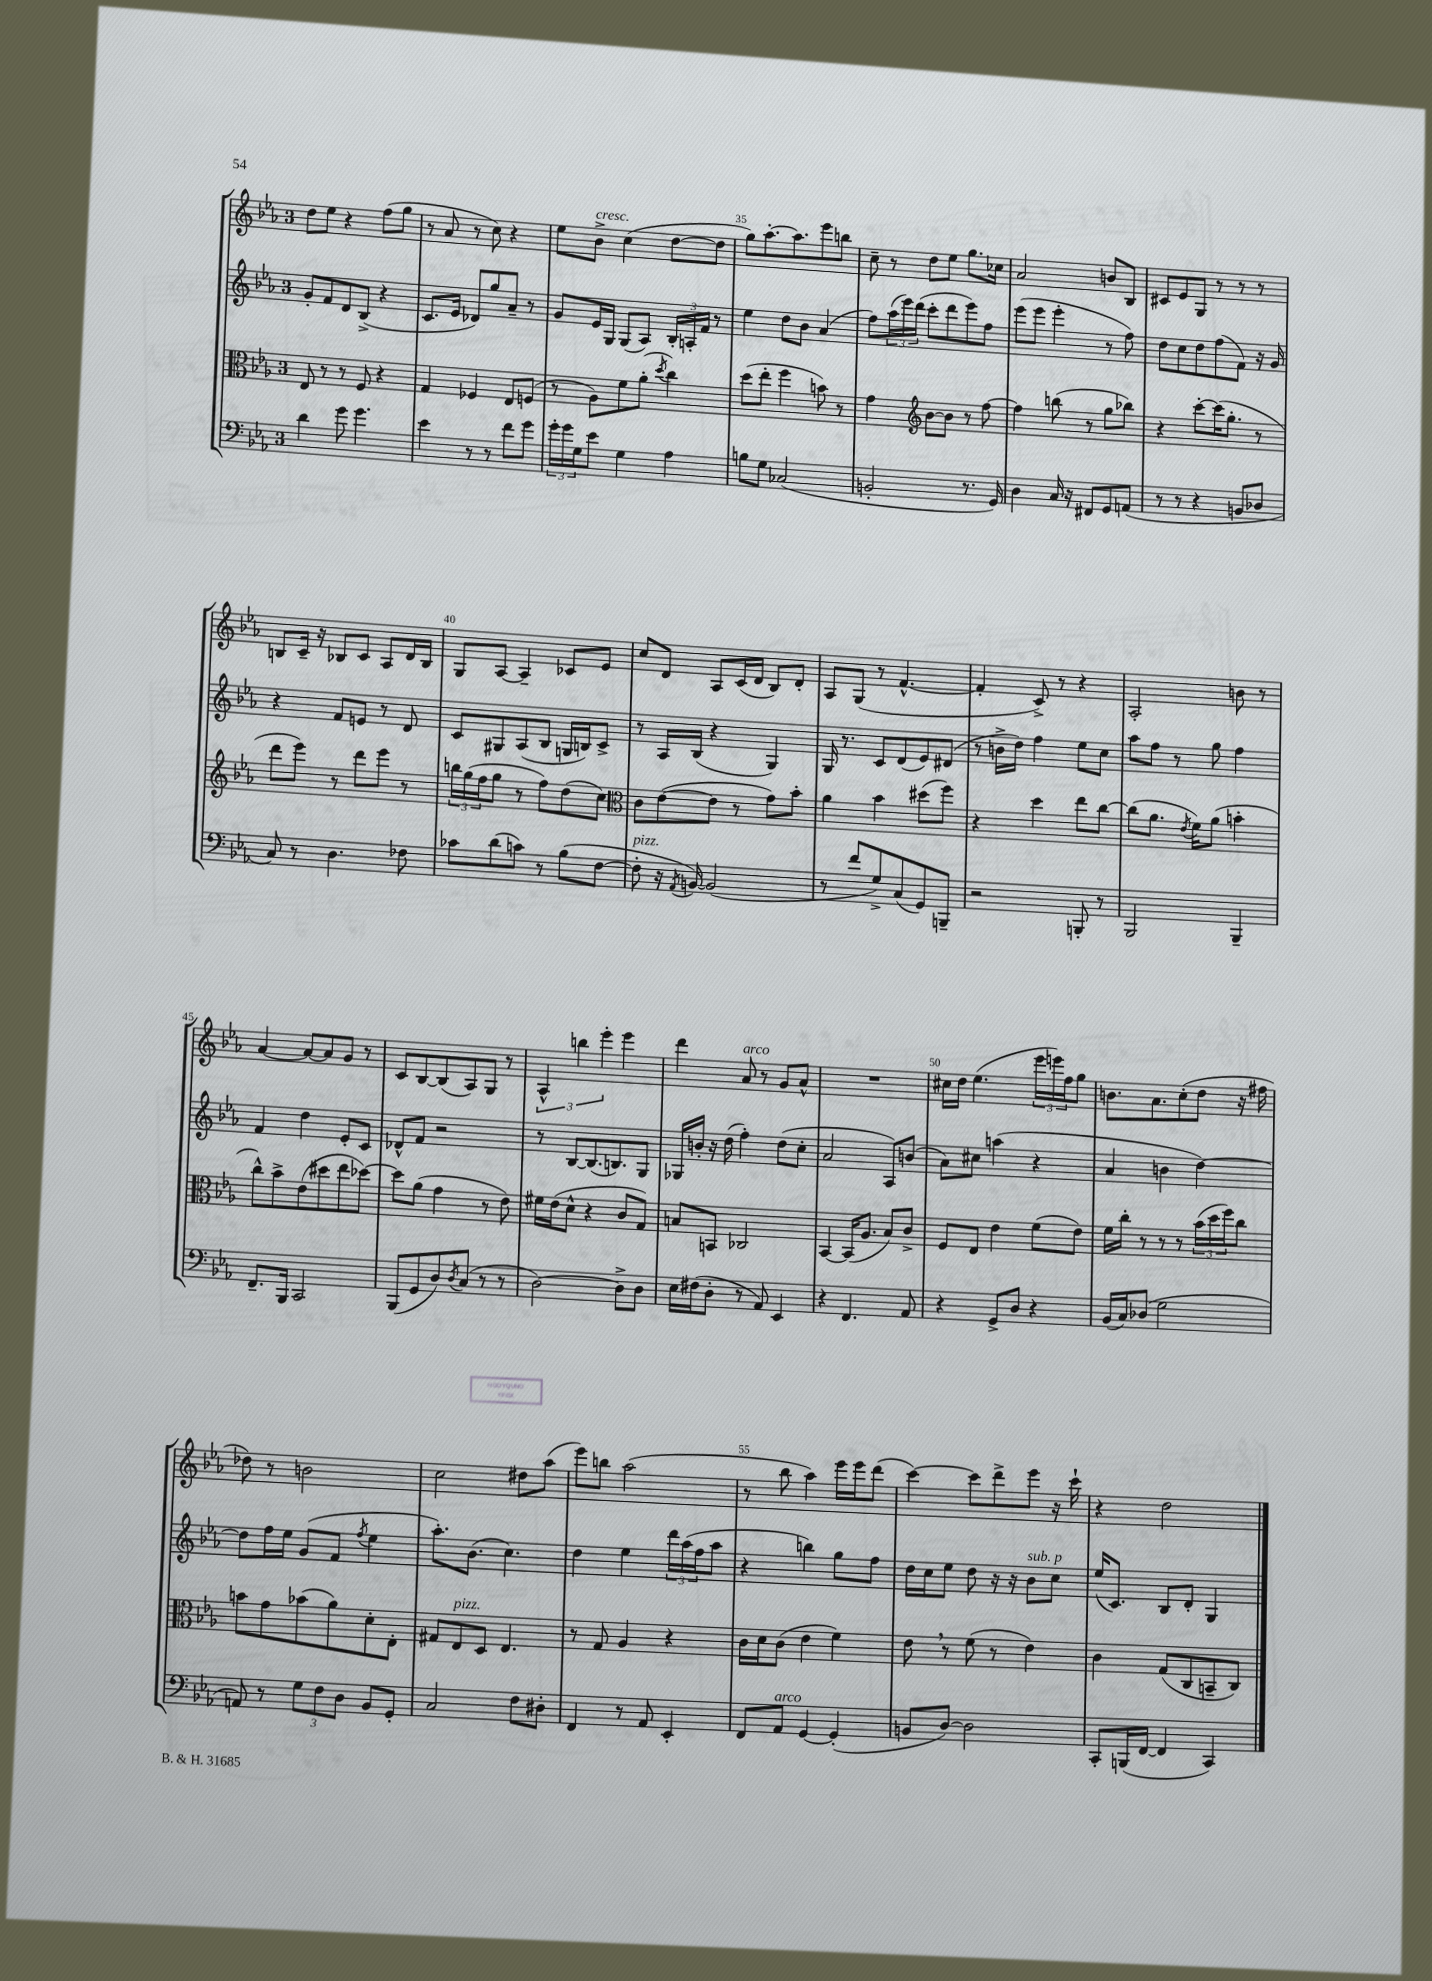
<<
\new StaffGroup <<
\new Staff = "s0" {
    \clef treble \key ees \major \once \override Staff.TimeSignature.style = #'single-digit \time 3/4
    d''8 ees''8 r4 f''8( g''8 |
    r8 aes'8 r8 c''8) r4 |
    ees''8 bes'8->^\markup { \italic "cresc." } c''4( d''8~ d''8 |
    g''8) aes''8.~-. aes''8. ees'''8 b''8 |
    c''8-- r8 d''8 ees''8 g''8. ces''16 |
    aes'2 b'8 bes8 |
    cis'8 ees'8 g8 r8 r8 r8 |
    b8 c'16-- r16 bes8 c'8 aes8 d'16 bes16 |
    g8 aes8~ aes4-- ces'8 ees'8 |
    c''8 d'8 aes8 c'16( d'16 bes8) d'8-. |
    aes8 g8( r8 f'4.~-^ |
    f'4-. c'8->) r8 r4 |
    aes2-. b'8 r8 |
    aes'4~ aes'8~ aes'8 g'8 r8 |
    c'8 bes8~ bes8( aes8) g8 r8 |
    \tuplet 3/2 { aes4-^ b''4 ees'''4-. } ees'''4 |
    d'''4 aes'8^\markup { \italic "arco" } r8 g'8 aes'8-^ |
    R2. |
    cis''16 d''16 ees''4.( \tuplet 3/2 { ees'''16 e'''16) f''16 } g''8 |
    b'8. aes'8. c''8-.( d''8 r16 fis''16 |
    des''8) r8 b'2 |
    c''2 dis''8 aes''8( |
    ees'''8) b''8 aes''2( |
    r8 bes''8 aes''4) ees'''16 ees'''16 d'''8( |
    c'''4~) c'''8 d'''8-> ees'''8 r16 c'''16-! |
    r4 d''2 \bar "|." |
}
\new Staff = "s1" {
    \clef treble \key ees \major \once \override Staff.TimeSignature.style = #'single-digit \time 3/4
    g'8-. f'8 d'8 bes8->( r4 |
    c'8. ees'16 des'8) g''8 aes'8-- r8 |
    g'8 ees'16 g16 g8( aes8) \tuplet 3/2 { bes16-. a16-. f'16 } r8 |
    ees''4 d''8 bes'8 aes'4( |
    f''8) \tuplet 3/2 { aes''16( ees'''16) d'''16( } c'''8-. d'''8 ees'''8) f''8 |
    ees'''8( ees'''8 ees'''4-. r8 f''8) |
    d''8 c''8 d''8 f''8( f'8) r16 g'16 |
    r4 f'8 e'8 r8 d'8 |
    c'8 gis8 aes8( bes8 g16 b16) c'8-> |
    r8 aes16 bes16( r4 g4) |
    g16 r8. c'8 d'8( ees'8) dis'8( |
    r8 b'16-> d''16) f''4 ees''8 c''8 |
    aes''8 f''8 r8 g''8 f''4 |
    f'4 d''4 ees'8-. c'8 |
    des'8-^ f'8 r2 |
    r8 bes8~ bes8.( b8.) g8 |
    ges16 b'16-. r16 d''16( f''4-.) d''8( c''8-. |
    aes'2 aes8) b'8( |
    aes'8) cis''8 a''4( r4 |
    aes'4 b'4 d''4~) |
    d''8 f''16 ees''16 g'8( f'8 \acciaccatura { f''8 } ees''4 |
    aes''8.-.) bes'8.( c''4.) |
    d''4 ees''4 \tuplet 3/2 { d'''16 aes''16( f''16 } aes''8 |
    r4 b''4) g''8 f''8 |
    d''16 c''16 ees''8 d''8 r16 r16 bes'8^\markup { \italic "sub. p" } c''8 |
    ees''16( c'8.) bes8 d'8-. g4 \bar "|." |
}
\new Staff = "s2" {
    \clef alto \key ees \major \once \override Staff.TimeSignature.style = #'single-digit \time 3/4
    ees8 r8 r8 f8 r4 |
    g4 fes4 ees8 f8( |
    r8 aes8) f'8 aes'8-.( \acciaccatura { d''8 } c''4) |
    d''8( ees''8-. f''4 b'8) r8 |
    g'4 \clef treble bes'8~ bes'8 r8 f''8~ |
    f''4 b''8( r8 g''8 bes''8) |
    r4 c'''8~-. c'''16( g''8.-. r8 |
    d'''8 ees'''8) r8 d'''8 ees'''8 r8 |
    \tuplet 3/2 { b''16 g''16( f''16 } g''8 r8 f''8) d''8( c''8) |
    \clef alto c'8 ees'8~( ees'8 r8 g'8) bes'8-. |
    aes'4 bes'4 dis''8( f''8) |
    r4 d''4 ees''8 c''8~ |
    c''8( aes'8. \acciaccatura { ees'8 } f'16) aes'8( b'4-. |
    c''8-^) bes'8-> ees'8( dis''8 ees''8 des''8~) |
    des''8 aes'8( g'4 r8 ees'8) |
    fis'16 ees'16( d'8-^ r4 c'8 g8) |
    b8 b,8 ces2 |
    bes,4~ bes,16( aes8. bes8) c'8-> |
    f8 ees8 ees'4 f'8( ees'8) |
    f'16 c''16-. r8 r8 r8 \tuplet 3/2 { bes'16( d''16 f''16) } c''8 |
    b'8 g'8 bes'8( aes'8) d'8-. ees8-. |
    gis8 ees8^\markup { \italic "pizz." } d8 ees4. |
    r8 g8 aes4 r4 |
    c'16 d'16 c'8( ees'4 f'4) |
    ees'8 \breathe r8 f'8( r8 ees'4) |
    c'4 g8( c8 b,8-- c8) \bar "|." |
}
\new Staff = "s3" {
    \clef bass \key ees \major \once \override Staff.TimeSignature.style = #'single-digit \time 3/4
    d'4 g'8 g'4. |
    ees'4 r8 r8 f'8 g'8 |
    \tuplet 3/2 { g'16-. g'16 g16 } ees'8 g4 aes4 |
    b8 g8 ces2( |
    b,2-. r8. g,16) |
    d4 c16 r16 fis,8 g,8 a,8( |
    r8 r8 r4 b,8 des8 |
    c8) r8 d4. fes8 |
    ces'8 d'8( c'8) r8 bes8( f8~ |
    f8-.^\markup { \italic "pizz." } r16 \acciaccatura { aes,8 } b,16~) b,2( |
    r8 f'8 g8->) c8( g,8) b,,8-- |
    r2 b,,8-. r8 |
    bes,,2 bes,,4-- |
    f,8.-- bes,,16 c,2 |
    bes,,8( g,8 d8) \acciaccatura { d8 } c8( r8 r8 |
    d2~) d8-> d8 |
    ees16 fis16( d8-. r8 aes,8) ees,4 |
    r4 f,4. aes,8 |
    r4 g,8-> d8 r4 |
    bes,16( c16) des8( g2 |
    a,8) r8 \tuplet 3/2 { g8 f8 d8 } bes,8 g,8-. |
    c2 f8 dis8-. |
    f,4 r8 aes,8 ees,4-. |
    f,8 aes,8^\markup { \italic "arco" } g,4~ g,4-.( |
    b,8 d8~) d2 |
    c,8-. b,,16( f,16~ f,4 c,4) \bar "|." |
}
>>
>>
\layout { \context { \Score currentBarNumber = #32 \override BarNumber.break-visibility = ##(#f #t #t) barNumberVisibility = #(every-nth-bar-number-visible 5) } }
